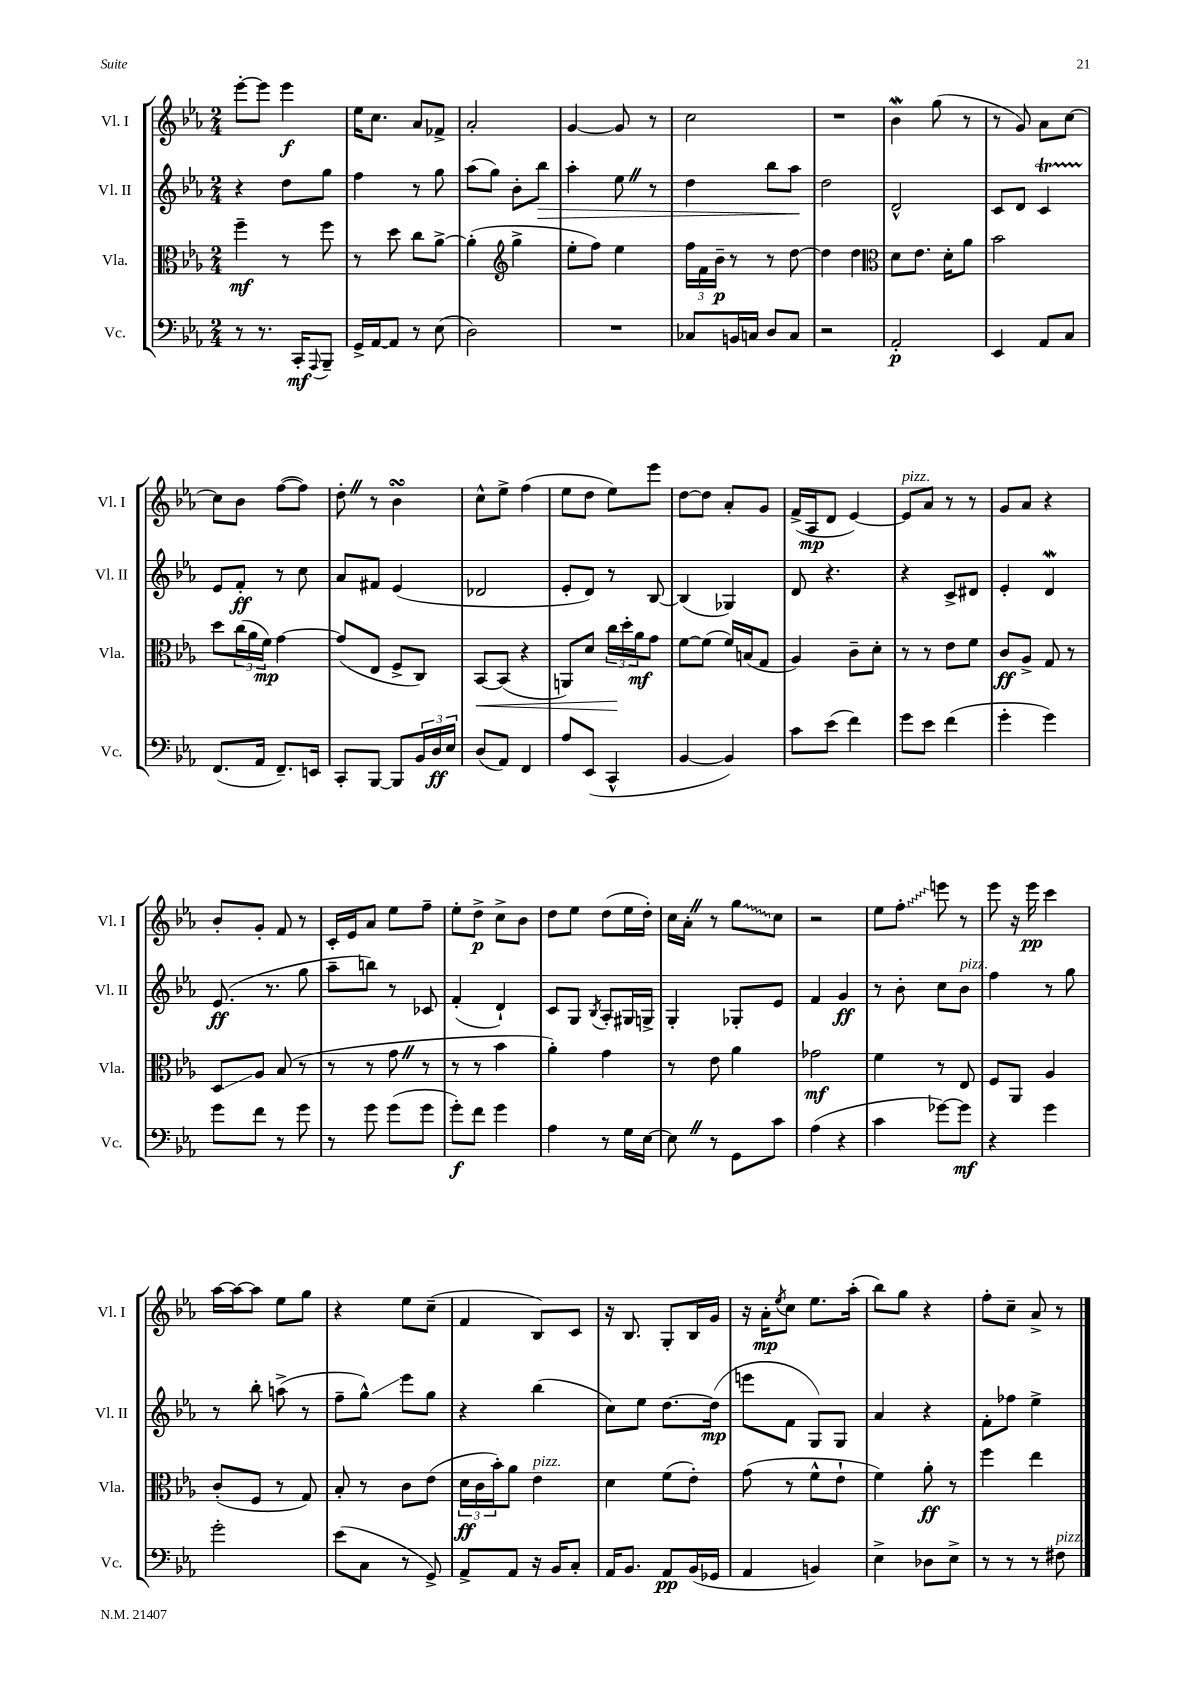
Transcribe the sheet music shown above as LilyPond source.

<<
\new StaffGroup <<
\new Staff = "s0" \with { instrumentName = "Vl. I" shortInstrumentName = "Vl. I" } {
    \clef treble \key ees \major \numericTimeSignature \time 2/4
    ees'''8~-. ees'''8 ees'''4\f |
    ees''16 c''8. aes'8 fes'8-> |
    aes'2-. |
    g'4~ g'8 r8 |
    c''2 |
    R2 |
    bes'4\mordent g''8( r8 |
    r8 g'8) aes'8 c''8~ |
    c''8 bes'8 f''8~( f''8) |
    d''8-. \once \override BreathingSign.text = \markup { \musicglyph "scripts.caesura.straight" } \breathe r8 bes'4\turn |
    c''8-^ ees''8-> f''4( |
    ees''8 d''8 ees''8) ees'''8 |
    d''8~ d''8 aes'8-. g'8 |
    f'16->( aes16\mp d'8 ees'4~) |
    ees'8^\markup { \italic "pizz." } aes'8 r8 r8 |
    g'8 aes'8 r4 |
    bes'8-. g'8-. f'8 r8 |
    c'16-. ees'16 aes'8 ees''8 f''8-- |
    ees''8-. d''8->\p c''8-> bes'8 |
    d''8 ees''8 d''8( ees''16 d''16-.) |
    c''16 aes'16-. \once \override BreathingSign.text = \markup { \musicglyph "scripts.caesura.straight" } \breathe r8 \once \override Glissando.style = #'zigzag g''8\glissando c''8 |
    r2 |
    ees''8 \once \override Glissando.style = #'zigzag f''8-.\glissando e'''8 r8 |
    ees'''8 r16 ees'''16\pp c'''4 |
    aes''16~ aes''16~ aes''8 ees''8 g''8 |
    r4 ees''8 c''8--( |
    f'4 bes8) c'8 |
    r16 bes8. g8-. bes16 g'16 |
    r16 aes'16-.\mp \acciaccatura { ees''8 } c''8 ees''8. aes''16-.( |
    bes''8) g''8 r4 |
    f''8-. c''8-- aes'8-> r8 \bar "|." |
}
\new Staff = "s1" \with { instrumentName = "Vl. II" shortInstrumentName = "Vl. II" } {
    \clef treble \key ees \major \numericTimeSignature \time 2/4
    r4 d''8 g''8 |
    f''4 r8 g''8 |
    aes''8( g''8) bes'8-. bes''8\> |
    aes''4-. ees''8 \once \override BreathingSign.text = \markup { \musicglyph "scripts.caesura.straight" } \breathe r8 |
    d''4 bes''8 aes''8\! |
    d''2 |
    d'2-^ |
    c'8 d'8 c'4\startTrillSpan |
    ees'8\stopTrillSpan f'8-.\ff r8 c''8 |
    aes'8 fis'8 ees'4( |
    des'2 |
    ees'8-. d'8) r8 bes8~ |
    bes4( ges4) |
    d'8 r4. |
    r4 c'8-> dis'8 |
    ees'4-. d'4\mordent |
    ees'8.\ff( r8. g''8 |
    aes''8-- b''8) r8 ces'8 |
    f'4-.( d'4-!) |
    c'8 g8 \acciaccatura { bes8 } aes8-. gis16 g16-> |
    g4-. ges8-. ees'8 |
    f'4 g'4\ff |
    r8 bes'8-. c''8 bes'8^\markup { \italic "pizz." } |
    f''4 r8 g''8 |
    r8 bes''8-. a''8->( r8 |
    f''8-- g''8-^\glissando) ees'''8 g''8 |
    r4 bes''4( |
    c''8) ees''8 d''8.~ d''16\mp( |
    e'''8 f'8 g8) g8 |
    aes'4 r4 |
    f'8-. fes''8 ees''4-> \bar "|." |
}
\new Staff = "s2" \with { instrumentName = "Vla." shortInstrumentName = "Vla." } {
    \clef alto \key ees \major \numericTimeSignature \time 2/4
    f''4--\mf r8 f''8 |
    r8 d''8 c''8 aes'8~-> |
    aes'4-.( \clef treble g''4-> |
    ees''8-. f''8) ees''4 |
    \tuplet 3/2 { f''16 f'16 bes'16--\p } r8 r8 d''8~ |
    d''4 d''4 |
    \clef alto d'8 ees'8. d'16-. aes'8 |
    bes'2 |
    d''8 \tuplet 3/2 { c''16( aes'16 f'16\mp) } g'4~ |
    g'8( ees8 f8-> c8) |
    bes,8~\< bes,8( r4 |
    a,8) d'8 \tuplet 3/2 { c''16\! d''16-. aes'16\mf } g'8 |
    f'8~ f'8( f'16) b16( g8 |
    aes4) c'8-- d'8-. |
    r8 r8 ees'8 f'8 |
    c'8\ff aes8-> g8 r8 |
    d8\glissando aes8 bes8( r8 |
    r8 r8 g'8 \once \override BreathingSign.text = \markup { \musicglyph "scripts.caesura.straight" } \breathe r8 |
    r8 r8 bes'4 |
    aes'4-.) g'4 |
    r8 ees'8 aes'4 |
    ges'2\mf |
    f'4 r8 ees8 |
    f8 aes,8 aes4 |
    c'8-.( f8 r8 g8) |
    bes8-. r8 c'8 ees'8( |
    \tuplet 3/2 { d'16\ff c'16 bes'16-.) } aes'8 ees'4^\markup { \italic "pizz." } |
    d'4 f'8( ees'8-.) |
    g'8( r8 f'8-^ ees'8-! |
    f'4) aes'8-.\ff r8 |
    f''4 ees''4 \bar "|." |
}
\new Staff = "s3" \with { instrumentName = "Vc." shortInstrumentName = "Vc." } {
    \clef bass \key ees \major \numericTimeSignature \time 2/4
    r8 r8. c,16-.\mf \appoggiatura { aes,,8 } bes,,8-- |
    g,16-> aes,16~ aes,8 r8 ees8( |
    d2) |
    R2 |
    ces8 b,16 c16 d8 c8 |
    r2 |
    aes,2-.\p |
    ees,4 aes,8 c8 |
    f,8.( aes,16 f,8.--) e,16 |
    c,8-. bes,,8~ bes,,8 \tuplet 3/2 { bes,16 d16\ff ees16 } |
    d8( aes,8) f,4 |
    aes8 ees,8( c,4-^ |
    bes,4~ bes,4) |
    c'8 ees'8( f'4) |
    g'8 ees'8 f'4( |
    g'4-. g'4) |
    g'8 f'8 r8 g'8 |
    r8 g'8 g'8( g'8 |
    g'8-.\f) f'8 g'4 |
    aes4 r8 g16 ees16~ |
    ees8 \once \override BreathingSign.text = \markup { \musicglyph "scripts.caesura.straight" } \breathe r8 g,8 c'8 |
    aes4( r4 |
    c'4 ges'8~) ges'8\mf |
    r4 g'4 |
    g'2-. |
    ees'8( c8 r8 g,8->) |
    aes,8-> aes,8 r16 bes,16 c8-. |
    aes,16 bes,8. aes,8\pp bes,16( ges,16 |
    aes,4 b,4) |
    ees4-> des8 ees8-> |
    r8 r8 r8 fis8^\markup { \italic "pizz." } \bar "|." |
}
>>
>>
\layout { \context { \Score \remove "Bar_number_engraver" } }
